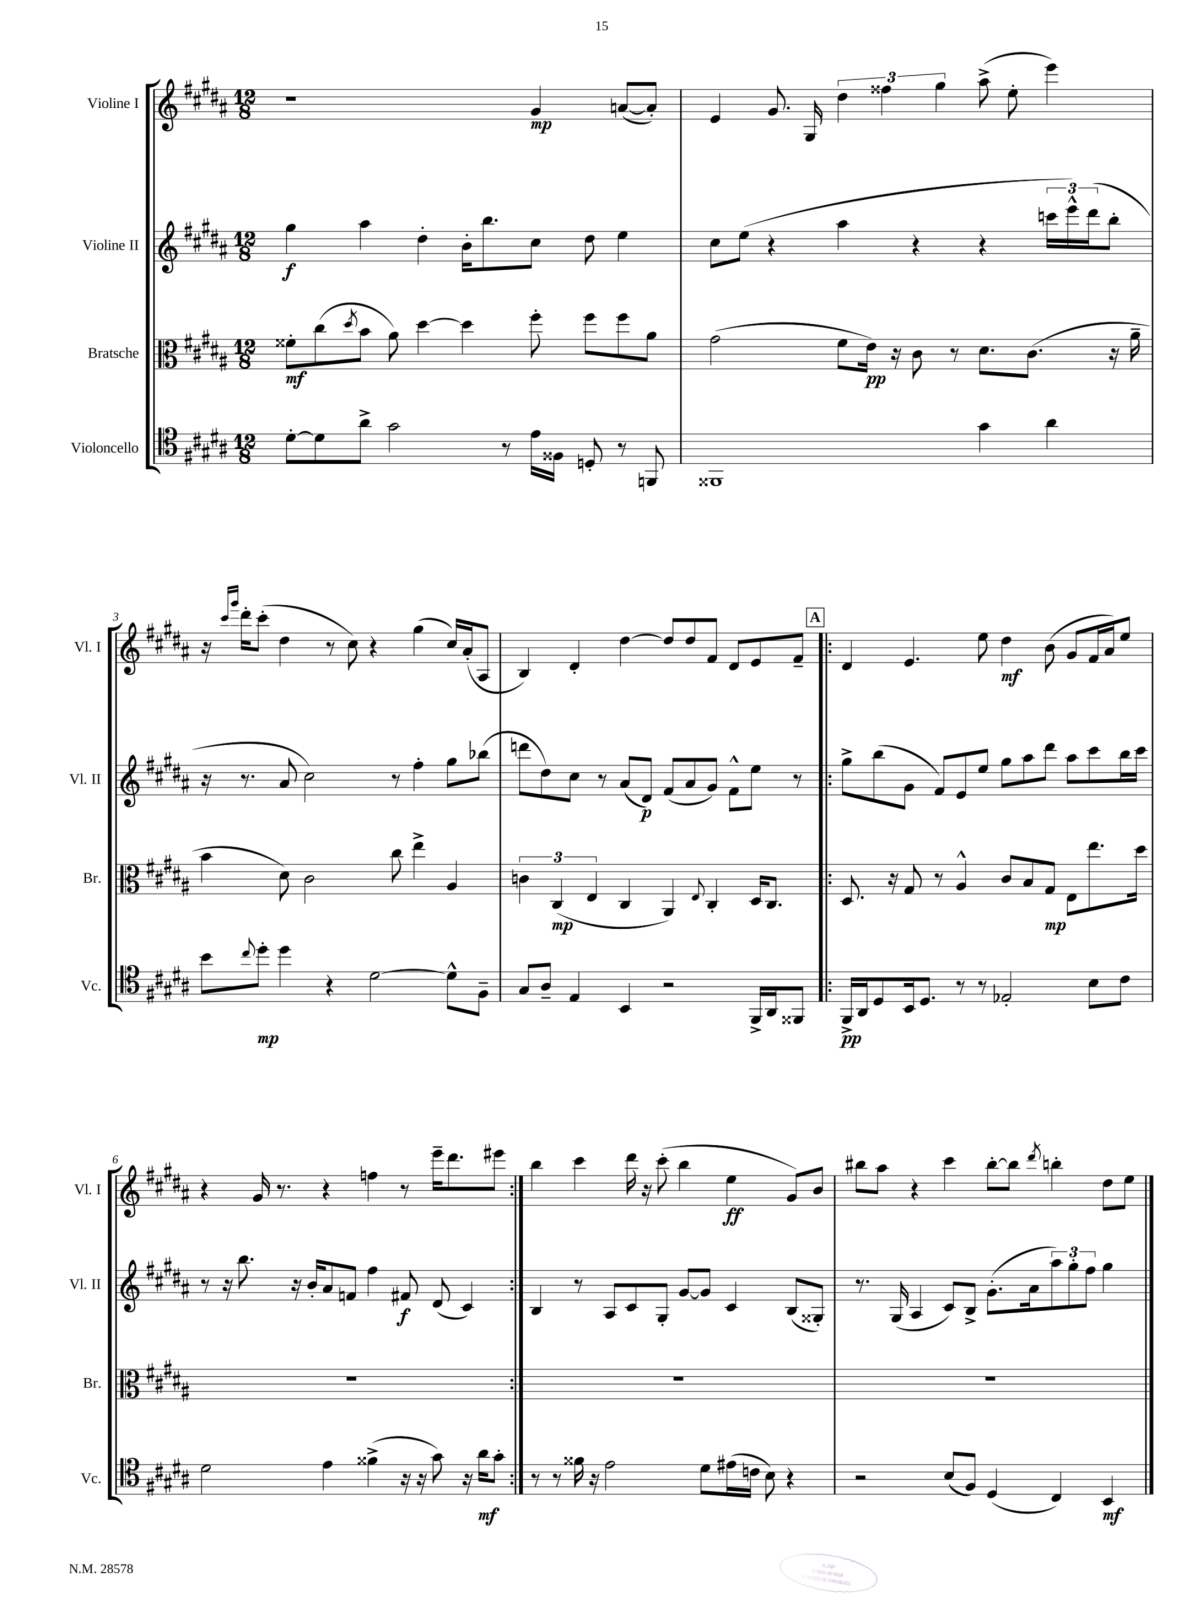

**kern	**kern	**kern	**kern
*staff4	*staff3	*staff2	*staff1
*clefC4	*clefC3	*clefG2	*clefG2
*k[f#c#g#d#a#]	*k[f#c#g#d#a#]	*k[f#c#g#d#a#]	*k[f#c#g#d#a#]
*M12/8	*M12/8	*M12/8	*M12/8
[8d#'	8f##'	4gg#	1r
8d#]	(8cc#	.	.
.	8qdd#	.	.
8a#^	8b	4aa#	.
2g#	8a#)	.	.
.	[4dd#	4dd#'	.
.	4dd#]	16b'	.
.	.	8.bb	.
8r	.	.	.
16e	8ff#'	8cc#	4g#
16F##	.	.	.
8D'	8ff#	8dd#	.
8r	8ff#	4ee	([8a
8FF	8a#	.	8a'])
=	=	=	=
1FF##	(2g#	8cc#	4e
.	.	(8ee	.
.	.	4r	8.g#
.	.	.	16G#
.	8f#	4aa#	6dd#
.	16e)	.	.
.	.	.	6ff##
.	16r	.	.
.	8c#	4r	.
.	.	.	6gg#
.	8r	.	.
4g#	8.d#	4r	(8aa#^
.	.	.	8ee'
.	(8.c#	.	.
4a#	.	24ccc	4eee)
.	.	24eee^^)	.
.	.	(24ddd#	.
.	16r	8bb'	.
.	16a#~	.	.
=	=	=	=
8b	4b	16r	16r
.	.	.	16qqccc#
.	.	.	16qqggg#
.	.	8.r	16ddd#'
8qqcc#	.	.	.
8dd#'	.	.	(8ccc#'
4dd#	8d#)	8a#	4dd#
.	2c#	2cc#)	.
4r	.	.	8r
.	.	.	8cc#)
[2d#	.	.	4r
.	8cc#	8r	.
.	4ee^	4ff#'	(4gg#
8d#^^]	4A#	8gg#	16cc#)
.	.	.	(16a#'
8F#~	.	(8bb-	8A#
=	=	=	=
8G#	6c	8ddd	4B)
8A#~	.	8dd#)	.
.	(6C#	.	.
4E	.	8cc#	4d#'
.	6E	.	.
.	.	8r	.
4BB	4C#	(8a#	[4dd#
.	.	8d#)	.
2r	4AA#)	(8f#	8dd#]
.	.	8a#	8dd#
.	8qqE	.	.
.	4C#'	8g#)	8f#
.	.	8f#^^	8d#
16FF#^	16D#	8ee	8e
16AA#	8.C#	.	.
8FF##	.	8r	8f#~
=!|:	=!|:	=!|:	=!|:
16FF#^	8.D#	8gg#^	4d#
16AA#	.	.	.
8D#	.	(8bb	.
.	16r	.	.
16BB	8G#	8g#	4.e
8.D#	.	.	.
.	8r	8f#)	.
8r	4A#^^	8e	.
8r	.	8ee	8ee
2E-'	8c#	8gg#	4dd#
.	8B	8aa#	.
.	8G#	8ddd#	(8b
.	8E	8aa#	8g#
8B	8.ee	8ccc#	16f#
.	.	.	16a#)
8c#	.	16bb	8ee
.	16dd#	16ccc#	.
=	=	=	=
2d#	1.r	8r	4r
.	.	16r	.
.	.	8.bb	.
.	.	.	16g#
.	.	.	8.r
.	.	16r	.
.	.	16b'	.
4e	.	8a#	4r
.	.	8f	.
(4f##^	.	4ff#	4ff
16r	.	8f#	8r
16r	.	.	.
8g#)	.	(8d#	16eee~
.	.	.	8.ddd#
16r	.	4c#)	.
16a#	.	.	.
8g#'	.	.	8eee#
=:|!	=:|!	=:|!	=:|!
8r	1.r	4B	4bb
8r	.	.	.
16f##	.	8r	4ccc#
16r	.	.	.
2e	.	8A#	.
.	.	8c#	16ddd#
.	.	.	16r
.	.	8G#'	(8ccc#'
.	.	[8g#	4bb
8d#	.	8g#]	.
(16e#	.	4c#	4ee
16c	.	.	.
8B)	.	.	.
4r	.	(8B	8g#)
.	.	8G##')	8b
=	=	=	=
2r	1.r	8.r	8bb#
.	.	.	8aa#
.	.	(16G#	.
.	.	4A#	4r
(8B	.	8c#)	4ccc#
8F#)	.	8B^	.
(4D#	.	(8.g#'	[8bb#'
.	.	.	8bb#]
.	.	16a#	.
.	.	.	8qddd#
4C#)	.	12aa#)	4bb'
.	.	12gg#'	.
.	.	12ff#	.
4BB	.	4gg#	8dd#
.	.	.	8ee
==	==	==	==
*-	*-	*-	*-
